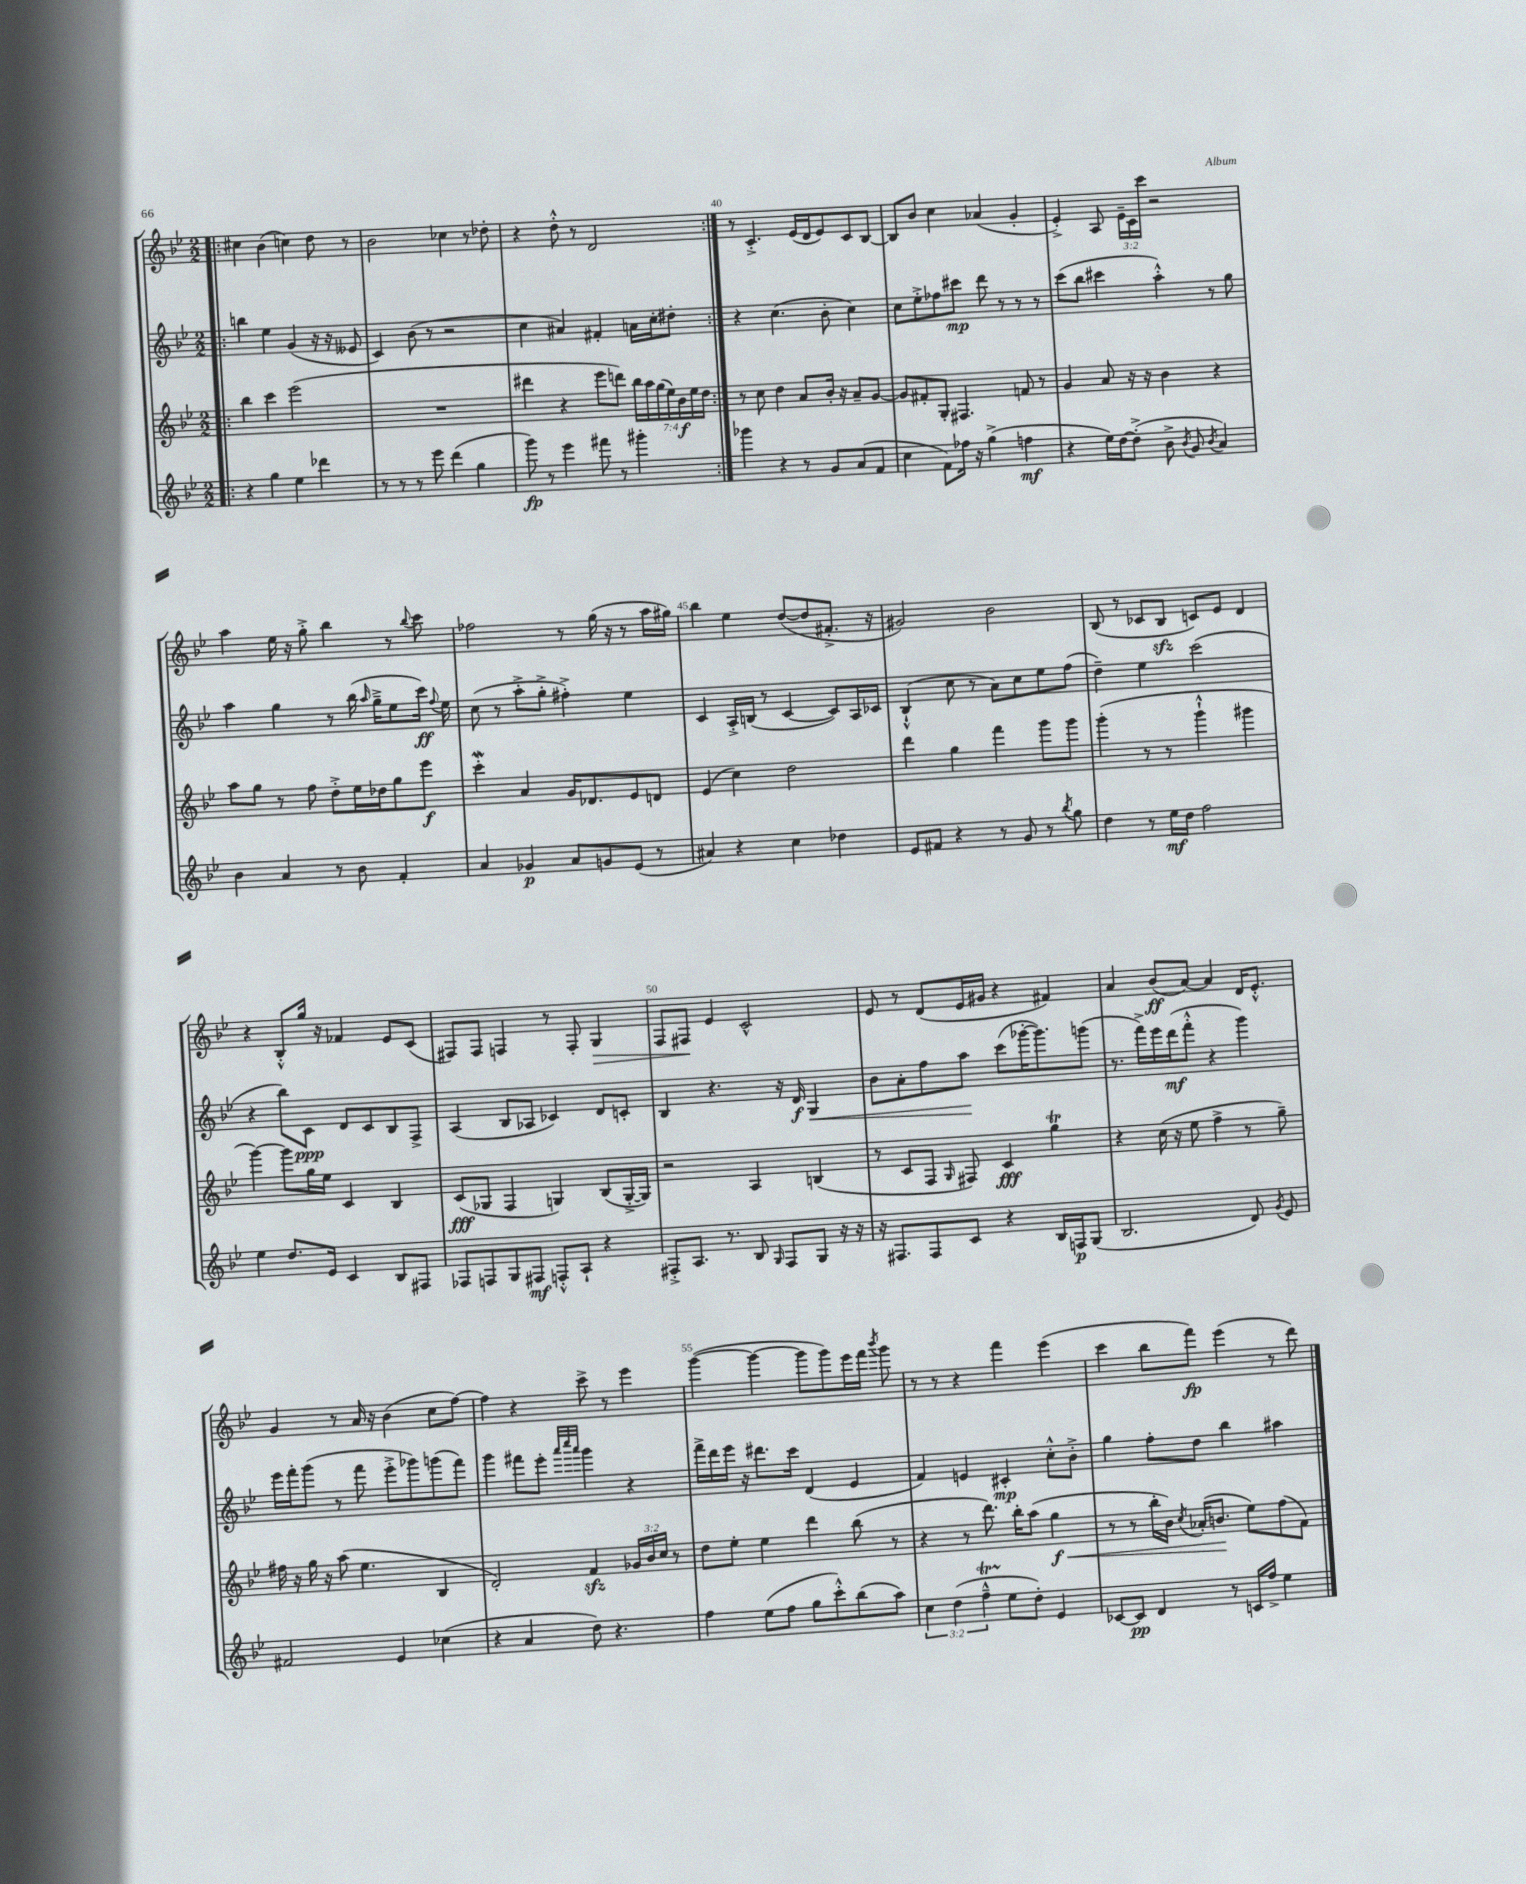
<<
\new StaffGroup <<
\new Staff = "s0" {
    \clef treble \key bes \major \numericTimeSignature \time 2/2 \override Staff.TupletNumber.text = #tuplet-number::calc-fraction-text
    \autoBeamOff \repeat volta 2 { \bar ".|:" cis''4 bes'4( c''4) d''8 r8 |
    bes'2 ces''4 r8 des''8-. |
    r4 d''8-.-^ r8 d'2 | }
    r8 c'4.-.-> ees'16[( d'16 ees'8) c'8 bes8]~ |
    bes8[ bes'8] c''4 aes'4( g'4-. |
    ees'4-.->) a8 \tuplet 3/2 { ees'16[-- c'16 c'''16] } r2 |
    a''4 ees''16 r16 g''8-.-> bes''4 r8 \appoggiatura { bes''8 } c'''8 |
    fes''2 r8 g''16( r16 r8 a''16[ gis''16]) |
    bes''4 ees''4 d''8[~( d''8 fis'8.]-.-> r16 |
    gis'2) bes'2 |
    bes8( r8 ces'8[ bes8]\sfz c'8[) ees'8] d'4 |
    r4 bes8[-.-^ g''16] r16 fes'4 ees'8[ c'8]( |
    fis8[) fis8] f4 r8 f8-. g4\> |
    f8[ fis8]\! ees'4 c'2-^ |
    ees'8 r8 d'8[( ees'16 gis'16] r4 fis'4) |
    a'4 bes'8[\ff( a'8]~) a'4 d'16[ ees'8.]-.-^ |
    g'4 r8 a'16 r16 bes'4( c''8[ f''8]~) |
    f''4 r4 c'''8-> r8 ees'''4 |
    g'''4~( g'''4~ g'''8[ g'''8) ees'''16 f'''16] \acciaccatura { bes'''8 } g'''8 |
    r8 r8 r4 f'''4 ees'''4( |
    c'''4 bes''8[ f'''8]\fp) ees'''4( r8 d'''8) \bar "|." |
}
\new Staff = "s1" {
    \clef treble \key bes \major \numericTimeSignature \time 2/2
    \autoBeamOff \repeat volta 2 { \bar ".|:" b''4 ees''4 g'4( r16 r16 eeses'8 |
    c'4) bes'8( r8 r2 |
    c''4 ais'4) fis'4-. a'16[ c''16-. dis''8]-. | }
    r4 c''4.( bes'8-. c''4) |
    c''8[ ees''8-.-> fes''8 cis'''8]\mp d'''8 r8 r8 r8 |
    c'''8[( bes''8] cis'''4 a''4-.-^) r8 g''8 |
    a''4 g''4 r8 bes''16( \grace { a''16 } g''16[---> ees''8 c'''16]\ff) \appoggiatura { f''8 } ees''16 |
    c''8( r8 a''8[-.-> g''8]-.-> fis''4-.->) ees''4 |
    c'4 a16[-.-> b16]( r8 c'4~ c'8[) a16 ces'16] |
    bes4-!-^( c''8 r8 a'8[) c''8 ees''8 f''8]( |
    d''4--) ees''4 c'''2( |
    r4 bes''8[) c'8]\ppp d'8[ c'8 bes8 f8]-> |
    a4( bes8[ aes8] ces'4) d'8[ c'8]-. |
    bes4 r4. r16 d'16\f g4\< |
    bes'8[ a'8-. f''8 a''8]\! c'''8[( ges'''16~-. ges'''8.) g'''8]( |
    r8. f'''16[->) ees'''16 d'''16\mf( f'''8]-.-^ r4 g'''4) |
    ees'''16[ f'''16-. g'''8]( r8 f'''8 ees'''8[-.-> ges'''8) g'''8( f'''8]) |
    g'''4 fis'''8[ ees'''8]-. \grace { a'''32[ c''''32 a'''32] } g'''4 r4 |
    f'''16[-> d'''16 ees'''16] r16 dis'''8.[ c'''16] d'4( ees'4 |
    f'4) e'4 cis'4-.\mp c''8[-.-^ bes'8]-.-> |
    g''4 f''8[-. d''8] bes''4 ais''4 \bar "|." |
}
\new Staff = "s2" {
    \clef treble \key bes \major \numericTimeSignature \time 2/2 \override Staff.TupletNumber.text = #tuplet-number::calc-fraction-text
    \autoBeamOff \repeat volta 2 { \bar ".|:" bes''4 c'''4 ees'''2( |
    R1 |
    dis'''4 r4 ees'''8[ d'''8]) \tuplet 7/4 { bes''16[ a''16 g''16( ees''16) bes'16\f ees''16 d''16] } | }
    r8 c''8 d''4 a'8[ bes'16]-. r16 a'8[-- g'8]~ |
    g'8[ fis'8-. g8]-. fis4. f'8 r8 |
    g'4 a'8 r16 r16 bes'4 r4 |
    a''8[ g''8] r8 f''8 d''8[-.-> ees''16 des''16 g''8 ees'''8]\f |
    c'''4-.\mordent a'4 g'16[ des'8. ees'8 d'8] |
    ees'4( c''4) d''2 |
    d'''4 g''4 f'''4 g'''8[ g'''8] |
    g'''4-.( r8 r8 g'''4-!-^ gis'''4 |
    g'''4~) g'''8[ g''16 ees''16] c'4 bes4 |
    c'8[\fff( ges8] f4 g4) bes8[( g16~-.-> g16]) |
    r2 a4 b4( |
    r8 c'8[ f8] \grace { g16 } fis8) c'4\fff g''4\trill |
    r4 c''16( r16 ees''8 f''4-> r8 g''8--) |
    fis''16 r16 g''16 r16 a''8( ees''4. bes4 |
    d'2-.) f'4\sfz \tuplet 3/2 { ges'16[ bes'16 c''16] } r8 |
    d''8[ ees''8]-. ees''4 d'''4 bes''8( r8 |
    r4 r8 d'''8.) bes''16[-. a''8]( g''4\f\< |
    r8 r8 bes''16[-. bes'16]) \acciaccatura { c''8 } aes'16[-.( b'8.]\! ees''8[) f''8( f'8]) \bar "|." |
}
\new Staff = "s3" {
    \clef treble \key bes \major \numericTimeSignature \time 2/2 \override Staff.TupletNumber.text = #tuplet-number::calc-fraction-text
    \autoBeamOff \repeat volta 2 { \bar ".|:" r4 g''4 ees''4 des'''4 |
    r8 r8 r8 ees'''8 d'''4( g''4 |
    g'''8\fp) r8 ees'''4 fis'''8 r8 gis'''4-. | }
    ges'''4 r4 r8 g'8[ a'8( f'8] |
    c''4 f'8[) fes''16] r16 g''4->( f''4\mf |
    r4 ees''16[) d''16~ d''8]-.->( bes'8-> \acciaccatura { bes'8 } g'8 \acciaccatura { bes'8 } a'4) |
    bes'4 a'4 r8 bes'8 f'4-. |
    a'4 ges'4\p a'8[ g'8 ees'8]( r8 |
    ais'4) r4 c''4 des''4 |
    ees'8[ fis'8] r4 r8 g'8 r8 \acciaccatura { bes''8 } g''8 |
    d''4 r8 ees''16[\mf d''16] f''2 |
    ees''4 d''8.[ ees'16] c'4 bes8[ fis8] |
    fes8[ f8 g8 fis8]\mf f8[-.-^ a8]-! r4 |
    fis8[-.-> a8.] r8. bes8 \grace { g16 } fis8[ g8] r16 r16 |
    r16 fis8.[ fis8 c'8] r4 bes16[ f16\p g8]( |
    bes2. d'8) \acciaccatura { g'8 } ees'8 |
    fis'2 ees'4 ces''4( |
    r4 a'4 d''8) r4. |
    f''4 ees''8[( f''8] g''8[ c'''8-.-^) bes''8( a''8]) |
    \tuplet 3/2 { c''4 d''4( f''4---^\startTrillSpan } ees''8[\stopTrillSpan d''8]-.) ees'4 |
    ces'8[~ ces'8]\pp d'4 r8 c'16[ f''16]-> ees''4 \bar "|." |
}
>>
>>
\layout { \context { \Score currentBarNumber = #37 \override BarNumber.break-visibility = ##(#f #t #t) barNumberVisibility = #(every-nth-bar-number-visible 5) } }
